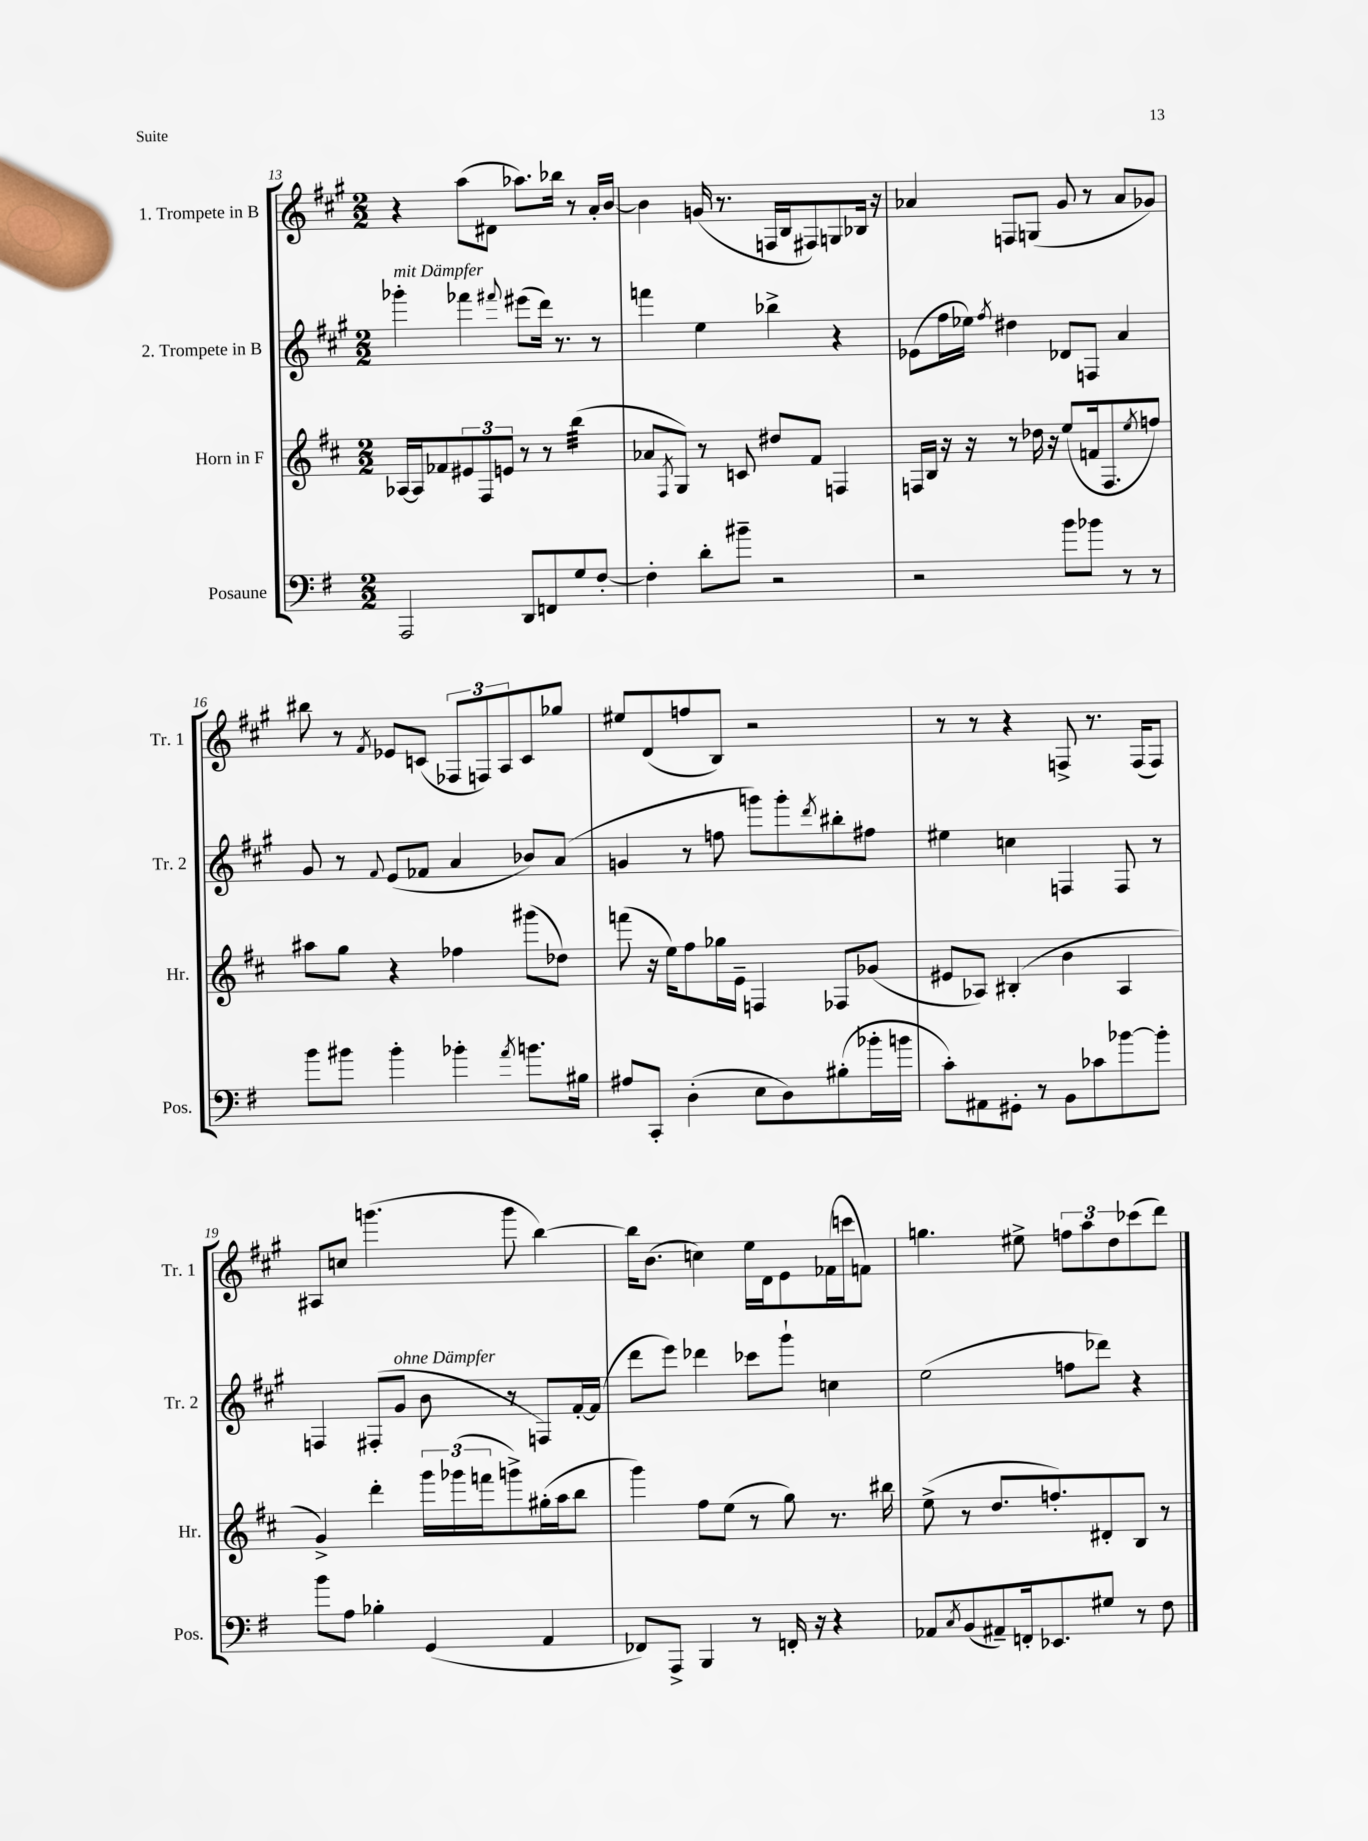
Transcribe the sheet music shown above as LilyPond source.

<<
\new StaffGroup <<
\new Staff = "s0" \with { instrumentName = "1. Trompete in B" shortInstrumentName = "Tr. 1" } {
    \clef treble \key a \major \numericTimeSignature \time 2/2
    r4 a''8( dis'8 aes''8.) bes''16 r8 a'16-. b'16~ |
    b'4 g'16( r8. f16 b16 fis8) g8 bes16 r16 |
    aes'4 f8 g8( gis'8 r8 aes'8 ges'8) |
    bis''8 r8 \acciaccatura { fis'8 } ees'8 c'8( \tuplet 3/2 { fes8 f8) a8 } c'8 ges''8 |
    eis''8 d'8( f''8 b8) r2 |
    r8 r8 r4 f8-> r8. f16( f8) |
    ais8 c''8 g'''4.( g'''8 b''4~) |
    b''16 b'8.( c''4) e''16 d'16 e'8 fes'16( c'''16 f'8) |
    g''4. eis''8-> \tuplet 3/2 { f''8 a''8 d''8 } ces'''8( d'''8) \bar "|." |
}
\new Staff = "s1" \with { instrumentName = "2. Trompete in B" shortInstrumentName = "Tr. 2" } {
    \clef treble \key a \major \numericTimeSignature \time 2/2
    ges'''4-.^\markup { \italic "mit Dämpfer" } fes'''4 \appoggiatura { fis'''8 } eis'''8( d'''16) r8. r8 |
    f'''4 e''4 bes''4-> r4 |
    ees'8( fis''16 ees''16) \acciaccatura { fis''8 } dis''4 des'8 f8 a'4 |
    gis'8 r8 \appoggiatura { fis'8 } e'8( fes'8 a'4 bes'8) a'8( |
    g'4 r8 f''8 g'''8) g'''8-. \acciaccatura { d'''8 } bis''8-. fis''8 |
    eis''4 c''4 f4 f8 r8 |
    f4 fis8-.( gis'8^\markup { \italic "ohne Dämpfer" } b'8 r8 f8) fis'16~-. fis'16( |
    d'''8 e'''8) des'''4 ces'''8 gis'''8-! c''4 |
    e''2( f''8 des'''8) r4 \bar "|." |
}
\new Staff = "s2" \with { instrumentName = "Horn in F" shortInstrumentName = "Hr." } {
    \clef treble \key d \major \numericTimeSignature \time 2/2
    aes16~ aes16 fes'8 \tuplet 3/2 { eis'8 fis8 e'8 } r8 r8 b''4:32( |
    aes'8 \acciaccatura { fis8 } g8) r8 c'8 dis''8 fis'8 f4 |
    f16 b16 r16 r16 r8 des''16 r16 e''8( f'16 f8. \acciaccatura { e''8 } f''8) |
    ais''8 g''8 r4 fes''4 gis'''8( des''8) |
    f'''8( r16 e''16) fis''8 ges''16 e'16-- f4 fes8 ges'8( |
    eis'8 aes8) bis4-.( b'4 aes4 |
    g'4->) d'''4-. \tuplet 3/2 { g'''16 ges'''16( f'''16 } g'''8->) gis''16-.( a''16 b''8 |
    g'''4) fis''8 e''8( r8 g''8) r8. bis''16 |
    e''8->( r8 d''8. f''8.-.) dis'8-. b8 r8 \bar "|." |
}
\new Staff = "s3" \with { instrumentName = "Posaune" shortInstrumentName = "Pos." } {
    \clef bass \key g \major \numericTimeSignature \time 2/2
    a,,2 d,8 f,8 g8 fis8~-. |
    fis4-. d'8-. bis'8-- r2 |
    r2 b'8 bes'8 r8 r8 |
    b'8 bis'8 bis'4-. bes'4-. \acciaccatura { a'8 } b'8. bis16 |
    ais8 c,8-. d4-.( e8 d8) bis8-.( bes'16-. b'16 |
    c'8-.) ais,8 gis,8-. r8 b,8 ces'8 bes'8~ bes'8-. |
    b'8 a8 bes4-. g,4( a,4 |
    fes,8) a,,8-> b,,4 r8 f,16-. r16 r4 |
    aes,8 \acciaccatura { c8 } b,8( ais,8--) f,16-. ees,8. gis8 r8 fis8 \bar "|." |
}
>>
>>
\layout { \context { \Score currentBarNumber = #13 } }
